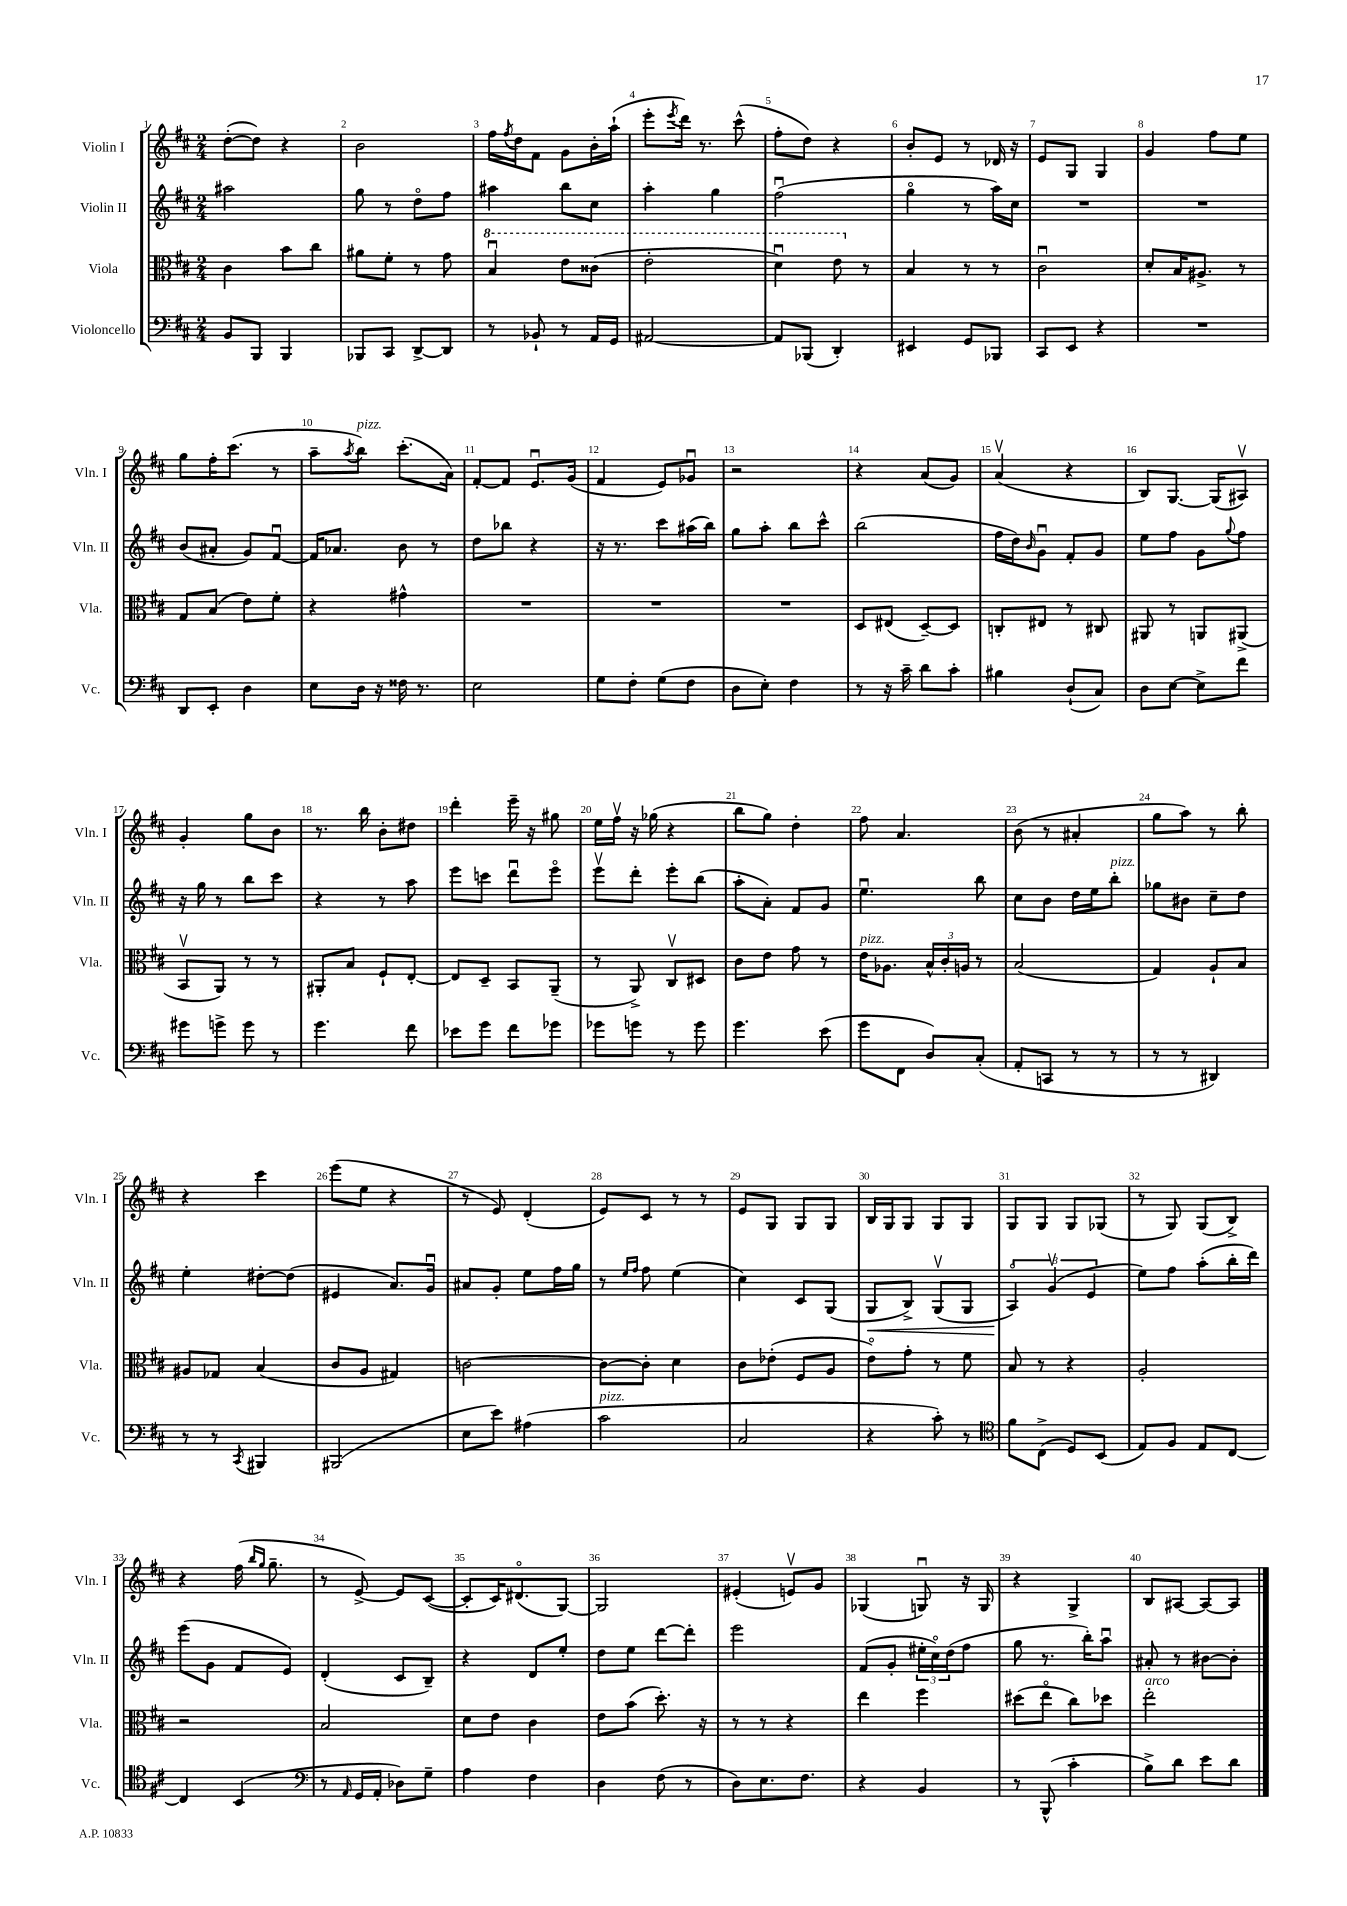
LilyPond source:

<<
\new StaffGroup <<
\new Staff = "s0" \with { instrumentName = "Violin I" shortInstrumentName = "Vln. I" } {
    \clef treble \key d \major \numericTimeSignature \time 2/4
    d''8~-.( d''8) r4 |
    b'2 |
    fis''16 \acciaccatura { fis''8 } d''16 fis'8 g'8 b'16-. a''16-!( |
    e'''8-. \acciaccatura { e'''8 } d'''16) r8. cis'''8-^( |
    fis''8-. d''8) r4 |
    b'8-. e'8 r8 des'16 r16 |
    e'8 g8 g4 |
    g'4 fis''8 e''8 |
    g''8 fis''16-. cis'''8.( r8 |
    a''8-- \acciaccatura { a''8 } b''8^\markup { \italic "pizz." }) cis'''8.-.( a'16) |
    fis'8~-. fis'8 e'8.\downbow g'16( |
    fis'4 e'8) ges'8\downbow |
    r2 |
    r4 a'8( g'8) |
    a'4\upbow( r4 |
    b8) g8.~ g16( ais8\upbow) |
    g'4-. g''8 b'8 |
    r8. b''16 b'8-. dis''8 |
    d'''4-. e'''16-- r16 gis''8 |
    e''16 fis''16\upbow r16 ges''16( r4 |
    b''8 g''8) d''4-. |
    fis''8 a'4. |
    b'8( r8 ais'4-. |
    g''8 a''8) r8 b''8-. |
    r4 cis'''4 |
    e'''8( e''8 r4 |
    r8 e'8) d'4-.( |
    e'8) cis'8 r8 r8 |
    e'8 g8 g8 g8 |
    b16 g16 g8 g8 g8 |
    g8 g8 g8 ges8( |
    r8 g8) g8( b8->) |
    r4 fis''16( \grace { b''16 g''16 } g''8.-- |
    r8 e'8~->) e'8 cis'8~( |
    cis'8-. cis'16) dis'8.\flageolet( g8~) |
    g2 |
    eis'4-.( e'8\upbow) g'8 |
    ges4( g8\downbow) r16 g16 |
    r4 g4-> |
    b8 ais8~ ais8~ ais8 \bar "|." |
}
\new Staff = "s1" \with { instrumentName = "Violin II" shortInstrumentName = "Vln. II" } {
    \clef treble \key d \major \numericTimeSignature \time 2/4
    ais''2 |
    g''8 r8 d''8\flageolet fis''8 |
    ais''4 b''8 cis''8 |
    a''4-. g''4 |
    fis''2\downbow( |
    g''4\flageolet r8 a''16) cis''16 |
    R2 |
    R2 |
    b'8( ais'8-. g'8) fis'8~\downbow |
    fis'16 aes'8. b'8 r8 |
    d''8 bes''8 r4 |
    r16 r8. cis'''8 ais''16( b''16) |
    g''8 a''8-. b''8 cis'''8-^ |
    b''2( |
    fis''16 d''16) \grace { b'16 } g'8\downbow fis'8-. g'8 |
    e''8 fis''8 g'8 \appoggiatura { g''8 } fis''8 |
    r16 g''16 r8 b''8 cis'''8 |
    r4 r8 a''8 |
    e'''8 c'''8 d'''8\downbow e'''8\flageolet |
    e'''8\upbow d'''8-. e'''8-. b''8( |
    a''8-. a'8-.) fis'8 g'8 |
    e''4.\downbow b''8 |
    cis''8 b'8 d''16 e''16 b''8-.^\markup { \italic "pizz." } |
    ges''8 bis'8 cis''8-- d''8 |
    e''4-. dis''8~-. dis''8( |
    eis'4 a'8.) g'16\downbow |
    ais'8 g'8-. e''8 fis''16 g''16 |
    r8 \grace { e''16 fis''16 } fis''8 e''4( |
    cis''4) cis'8 g8( |
    g8\< b8->) g8\upbow( g8 |
    \tuplet 3/2 { a4\flageolet\!) g'4\upbow( e'4 } |
    e''8) fis''8 a''8-.( b''16-. d'''16) |
    e'''8( g'8 fis'8 e'8) |
    d'4-.( cis'8 b8--) |
    r4 d'8 e''8-. |
    d''8 e''8 d'''8~ d'''8-. |
    e'''2 |
    fis'8( g'8-. \tuplet 3/2 { eis''16-. cis''16\flageolet) d''16( } fis''8 |
    g''8 r8. b''16-.) a''8\downbow |
    ais'8-. r8 bis'8~ bis'8-. \bar "|." |
}
\new Staff = "s2" \with { instrumentName = "Viola" shortInstrumentName = "Vla." } {
    \clef alto \key d \major \numericTimeSignature \time 2/4
    cis'4 b'8 cis''8 |
    ais'8 fis'8-. r8 g'8 |
    \ottava #1 b'4\downbow e''8 cisis''8( |
    e''2-. |
    d''4\downbow) e''8 \ottava #0 r8 |
    b4 r8 r8 |
    cis'2\downbow |
    d'8-. b16 ais8.-> r8 |
    g8 b8( e'8) fis'8-. |
    r4 gis'4-^ |
    R2 |
    R2 |
    R2 |
    d8 eis8( d8~--) d8 |
    c8-. eis8 r8 cis8 |
    ais,8 r8 a,8 ais,8->( |
    b,8\upbow a,8) r8 r8 |
    ais,8-. b8 fis8-! e8~-. |
    e8 d8-- b,8 a,8--( |
    r8 a,8->) cis8\upbow dis8 |
    cis'8 e'8 g'8 r8 |
    e'16^\markup { \italic "pizz." } aes8. \tuplet 3/2 { b16-^ cis'16-. a16 } r8 |
    b2( |
    g4) a8-! b8 |
    ais8 ges8 b4( |
    cis'8 a8 gis4) |
    c'2~ |
    c'8~ c'8-. d'4 |
    cis'8 ees'8-.( fis8 a8 |
    e'8\flageolet) g'8-. r8 fis'8 |
    b8 r8 r4 |
    a2-. |
    r2 |
    b2 |
    d'8 e'8 cis'4 |
    e'8 b'8( d''8.-.) r16 |
    r8 r8 r4 |
    e''4 fis''4 |
    dis''8( e''8\flageolet cis''8) des''8 |
    e''2-.^\markup { \italic "arco" } \bar "|." |
}
\new Staff = "s3" \with { instrumentName = "Violoncello" shortInstrumentName = "Vc." } {
    \clef bass \key d \major \numericTimeSignature \time 2/4
    b,8 b,,8 b,,4 |
    bes,,8 cis,8 d,8~-> d,8 |
    r8 bes,8-! r8 a,16 g,16 |
    ais,2~ |
    ais,8 bes,,8( d,4-.) |
    eis,4 g,8 bes,,8 |
    cis,8 e,8 r4 |
    R2 |
    d,8 e,8-. d4 |
    e8 d16 r16 fisis16 r8. |
    e2 |
    g8 fis8-. g8( fis8 |
    d8 e8-.) fis4 |
    r8 r16 cis'16-- d'8 cis'8-. |
    bis4 d8-!( cis8) |
    d8 e8~ e8-> fis'8 |
    gis'8 g'8-> g'8 r8 |
    g'4. fis'8 |
    ees'8 g'8 fis'8 ges'8 |
    ges'8 g'8 r8 g'8 |
    g'4. e'8( |
    g'8 fis,8 d8) cis8-.( |
    a,8-. c,8 r8 r8 |
    r8 r8 dis,4) |
    r8 r8 \acciaccatura { cis,8 } bis,,4 |
    bis,,2( |
    e8 e'8) ais4( |
    cis'2^\markup { \italic "pizz." } |
    cis2 |
    r4 cis'8-.) r8 |
    \clef tenor fis'8 cis8->( d8) b,8( |
    e8) fis8 e8 cis8~ |
    cis4 b,4( |
    \clef bass r8 \grace { a,16 } g,16 a,16-. des8) g8-- |
    a4 fis4 |
    d4 fis8( r8 |
    d8) e8. fis8. |
    r4 b,4 |
    r8 b,,8-^( cis'4-. |
    b8->) d'8 e'8 d'8 \bar "|." |
}
>>
>>
\layout { \context { \Score \override BarNumber.break-visibility = ##(#f #t #t) barNumberVisibility = #all-bar-numbers-visible } }
